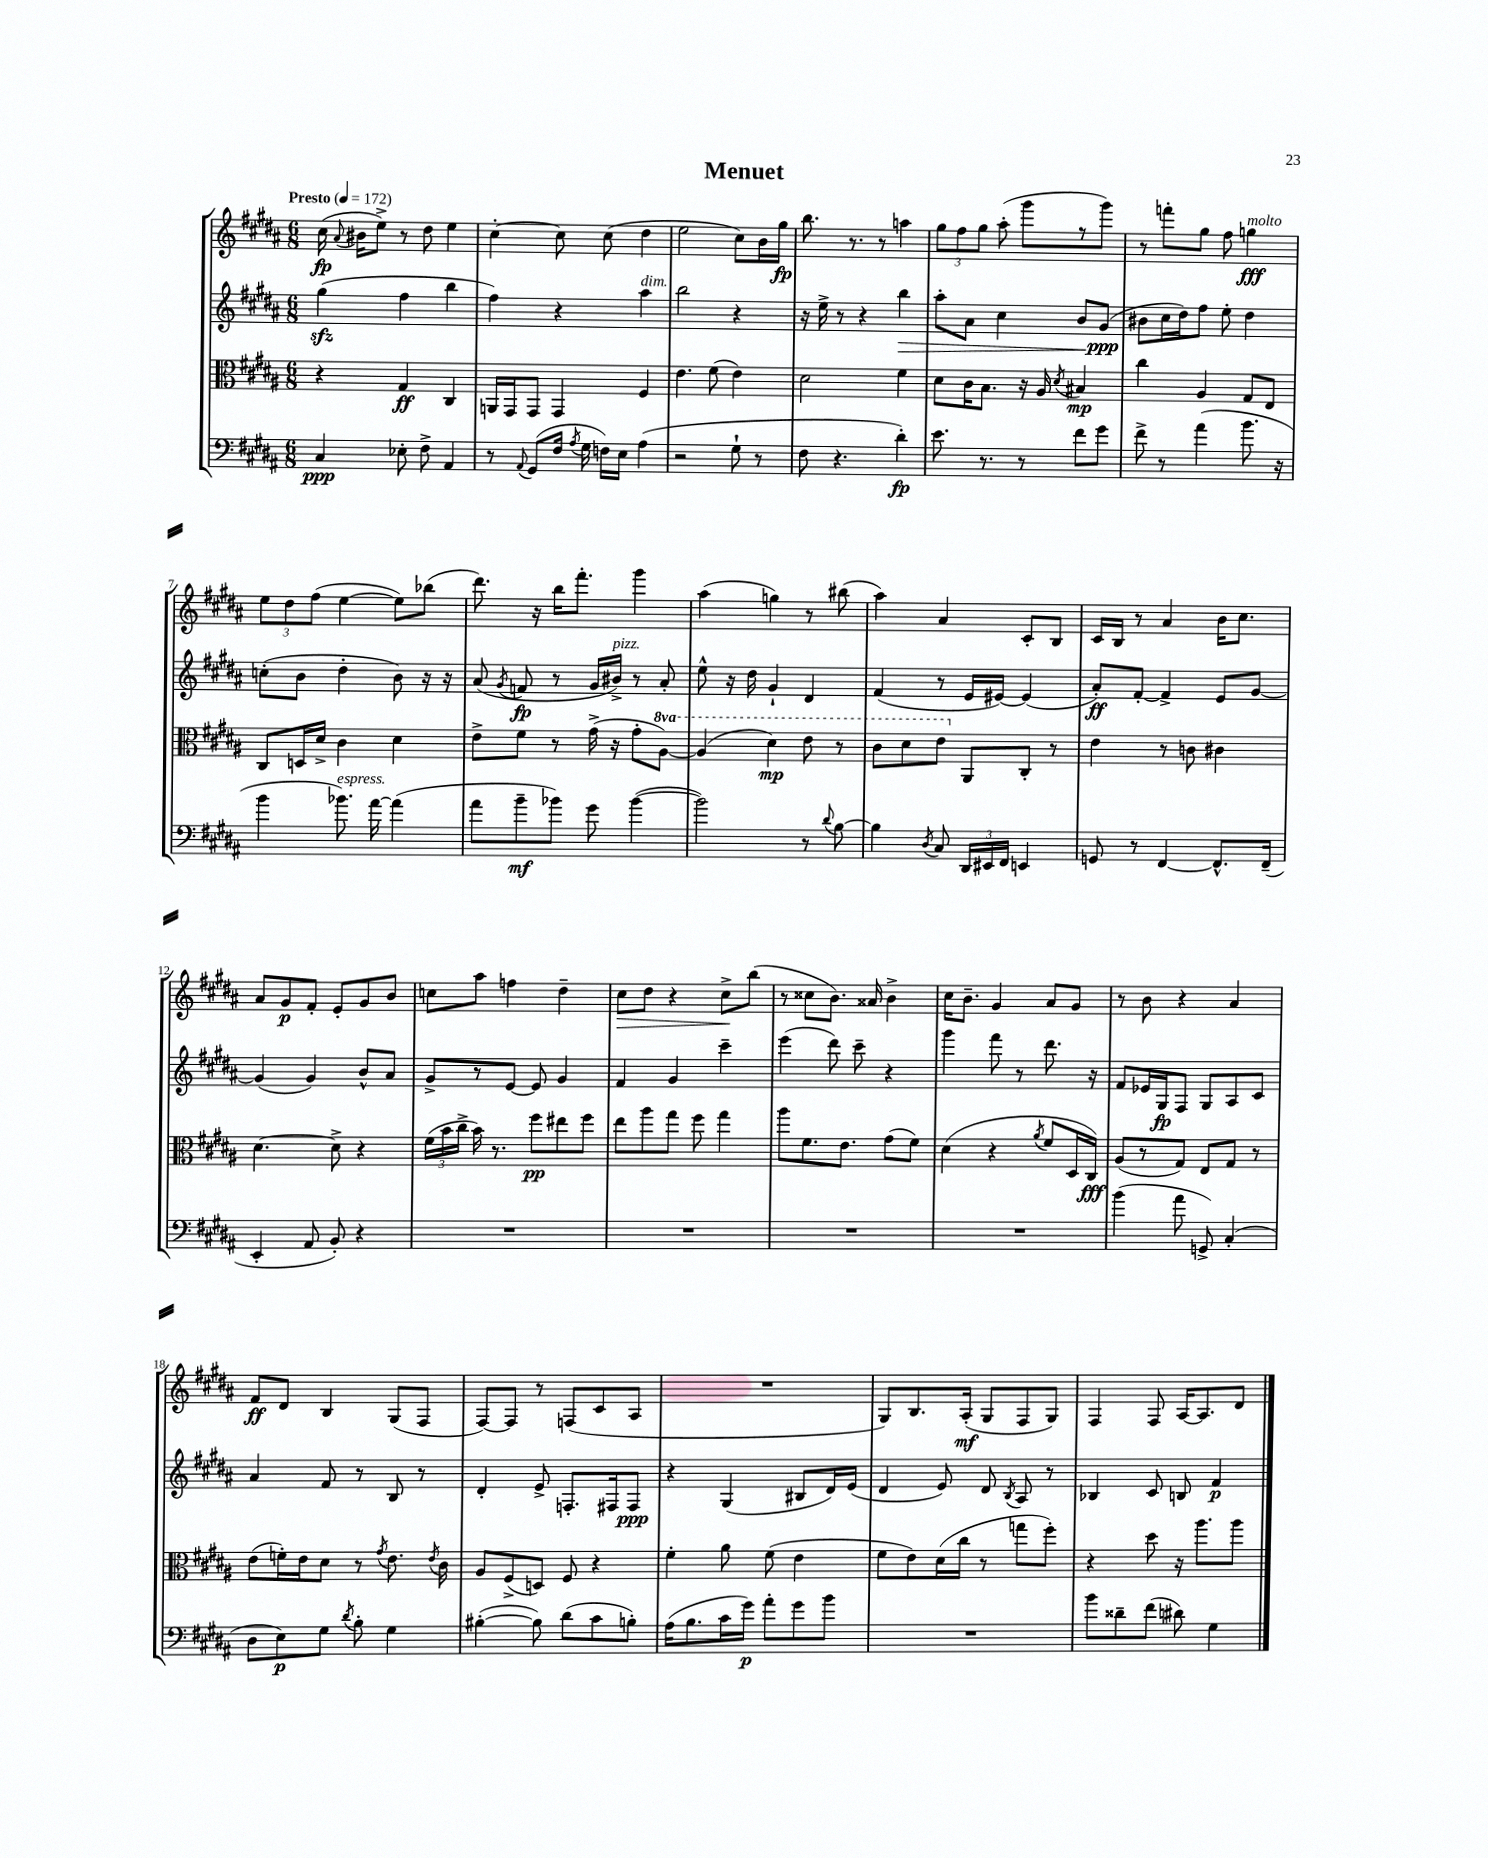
\header { title = "Menuet" }
<<
\new StaffGroup <<
\new Staff = "s0" {
    \clef treble \key b \major \numericTimeSignature \time 6/8 \tempo "Presto" 4 = 172
    \autoBeamOff cis''16\fp( \appoggiatura { ais'8 } bis'16[ e''8]->) r8 dis''8 e''4 |
    cis''4~-. cis''8 cis''8( dis''4 |
    e''2 cis''8[) b'16 gis''16]\fp |
    b''8. r8. r8 a''4 |
    \tuplet 3/2 { gis''8[ fis''8 gis''8] } ais''8-.( gis'''8[ r8 gis'''8]) |
    r8 f'''8[-. gis''8] fis''8 g''4\fff^\markup { \italic "molto" } |
    \tuplet 3/2 { e''8[ dis''8 fis''8]( } e''4~ e''8[) bes''8]( |
    dis'''8.) r16 b''16[ fis'''8.]-. gis'''4 |
    ais''4( g''4) r8 bis''8( |
    ais''4) ais'4 cis'8[-. b8] |
    cis'16[ b16] r8 ais'4 b'16[ cis''8.] |
    ais'8[ gis'8\p fis'8]-. e'8[-. gis'8 b'8] |
    c''8[ ais''8] f''4 dis''4-- |
    cis''8[\> dis''8] r4 cis''8[->\! b''8]( |
    r8 cisis''8[ b'8.]) aisis'16 b'4-> |
    cis''16[ b'8.]-- gis'4 ais'8[ gis'8] |
    r8 b'8 r4 ais'4 |
    fis'8[\ff dis'8] b4 gis8[( fis8] |
    fis8[~) fis8] r8 f8[( cis'8 ais8] |
    R2. |
    gis8[) b8. ais16]-.\mf( gis8[ fis8 gis8]) |
    fis4 fis8 ais16[~ ais8. dis'8] \bar "|." |
}
\new Staff = "s1" {
    \clef treble \key b \major \numericTimeSignature \time 6/8
    \autoBeamOff gis''4\sfz( fis''4 b''4 |
    fis''4) r4 ais''4^\markup { \italic "dim." } |
    b''2 r4 |
    r16 e''16-> r8 r4 b''4\> |
    ais''8[-. ais'8] cis''4 b'8[\! gis'8]\ppp( |
    bis'8[ cis''16 dis''16) fis''8] e''8-. dis''4 |
    c''8[-.( b'8] dis''4-. b'8) r16 r16 |
    ais'8( \acciaccatura { gis'8 } f'8\fp r8 gis'16[ bis'16]->^\markup { \italic "pizz." }) r8 ais'8-. |
    e''8-^ r16 dis''16 gis'4-! dis'4 |
    fis'4( r8 e'16[ eis'16]~) eis'4( |
    ais'8[-.\ff) fis'8]~-. fis'4-> e'8[ gis'8]~ |
    gis'4( gis'4) b'8[-^ ais'8] |
    gis'8[-> r8 e'8]~ e'8 gis'4 |
    fis'4 gis'4 cis'''4-- |
    e'''4( dis'''8) cis'''8-- r4 |
    gis'''4 fis'''8 r8 dis'''8. r16 |
    fis'8[ ees'16 gis16\fp fis8] gis8[ ais8 cis'8] |
    ais'4 fis'8 r8 b8 r8 |
    dis'4-. e'8-> f8.[-. fis16 fis8]\ppp |
    r4 gis4( bis8[ dis'16) e'16]( |
    dis'4 e'8) dis'8 \acciaccatura { b8 } ais8 r8 |
    bes4 cis'8 b8 fis'4\p \bar "|." |
}
\new Staff = "s2" {
    \clef alto \key b \major \numericTimeSignature \time 6/8 \set Staff.ottavationMarkups = #ottavation-simple-ordinals
    \autoBeamOff r4 gis4\ff cis4 |
    a,16[ gis,16 gis,8] gis,4 fis4 |
    e'4. fis'8( e'4) |
    dis'2 fis'4 |
    dis'8[ cis'16 b8.] r16 ais16 \acciaccatura { dis'8 } bis4\mp |
    cis''4 ais4 gis8[ e8] |
    cis8[ d16 dis'16]-> cis'4 dis'4 |
    e'8[-> fis'8] r8 gis'16->( r16 gis'8[-. \ottava #1 ais'8]~) |
    ais'4( dis''4\mp) e''8 r8 |
    cis''8[ dis''8 e''8] \ottava #0 ais,8[ cis8]-. r8 |
    e'4 r8 c'8 cis'4 |
    dis'4.~ dis'8-> r4 |
    \tuplet 3/2 { fis'16[( b'16 cis''16]-> } b'16) r8. fis''8[\pp eis''8 fis''8] |
    e''8[ ais''8 gis''8] fis''8 gis''4 |
    ais''8[ fis'8. e'8.] gis'8[( fis'8]) |
    dis'4( r4 \acciaccatura { ais'8 } fis'8[ dis16 cis16]\fff) |
    ais8[( r8 gis8]) e8[ gis8] r8 |
    e'8[( f'16-.) e'16 dis'8] r8 \acciaccatura { gis'8 } e'8. \acciaccatura { e'8 } cis'16 |
    ais8[ fis8->( d8]) fis8 r4 |
    fis'4-. ais'8 fis'8( e'4 |
    fis'8[ e'8) dis'16( cis''16] r8 g''8[ fis''8]-.) |
    r4 dis''8 r16 ais''8.[ ais''8] \bar "|." |
}
\new Staff = "s3" {
    \clef bass \key b \major \numericTimeSignature \time 6/8
    \autoBeamOff cis4\ppp ees8-. fis8-> ais,4 |
    r8 \appoggiatura { ais,8 } gis,8[( fis16] \acciaccatura { ais8 } gis16 f16[) e16] ais4( |
    r2 gis8-! r8 |
    fis8 r4. dis'4-.\fp) |
    e'8. r8. r8 fis'8[ gis'8] |
    fis'8-> r8 ais'4( b'8. r16 |
    b'4 bes'8.^\markup { \italic "espress." }) ais'16~ ais'4( |
    ais'8[ b'8--\mf bes'8]) gis'8 bes'4~( |
    bes'2) r8 \appoggiatura { dis'8 } b8~ |
    b4 \acciaccatura { dis8 } cis8 \tuplet 3/2 { dis,16[ eis,16 fis,16] } e,4 |
    g,8 r8 fis,4~ fis,8.[-^ fis,16]--( |
    e,4-. ais,8 b,8-.) r4 |
    R2. |
    R2. |
    R2. |
    R2. |
    b'4( ais'8 g,8->) cis4-.( |
    dis8[ e8\p) gis8] \acciaccatura { dis'8 } b8-. gis4 |
    bis4~-.( bis8) dis'8[( cis'8 b8]-.) |
    ais16[( b8. cis'16 gis'16]\p) ais'8[-. gis'8 b'8] |
    R2. |
    b'8[ disis'8-- fis'8]( dis'8) gis4 \bar "|." |
}
>>
>>
